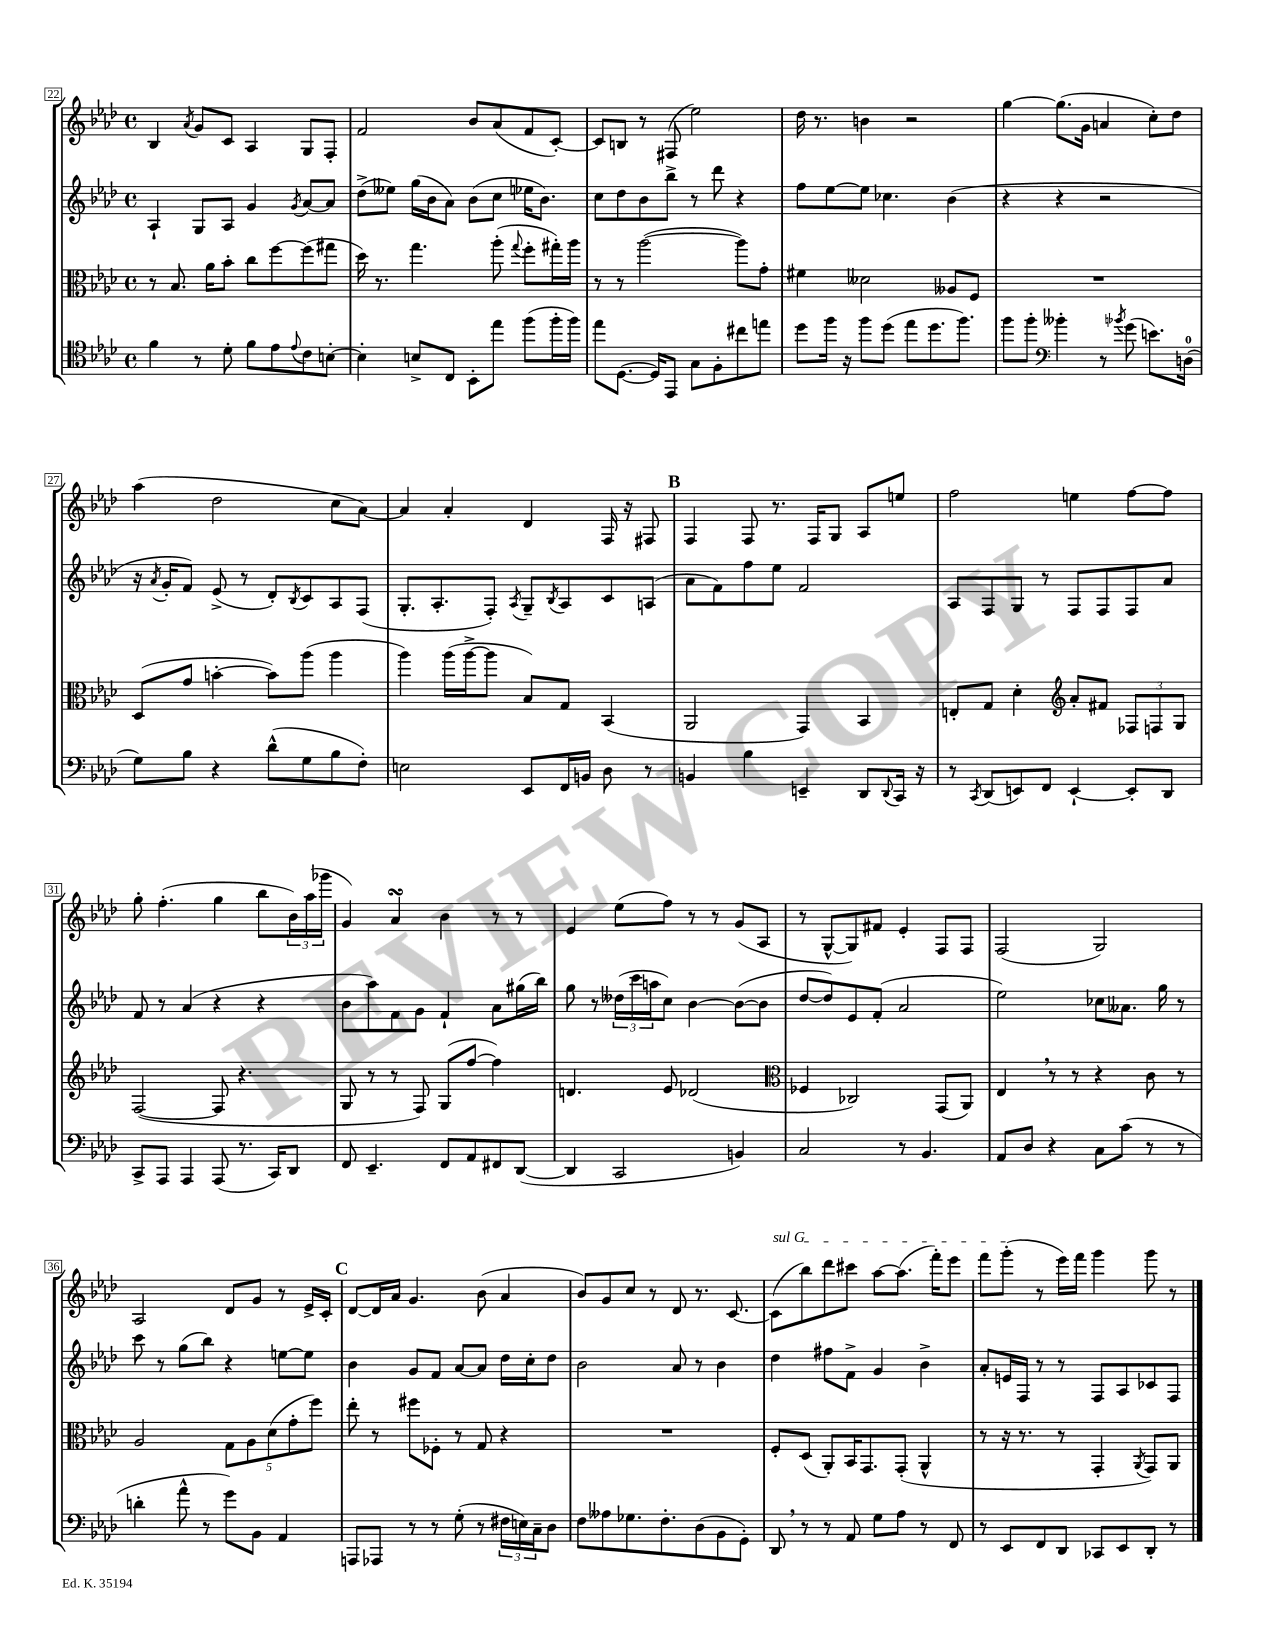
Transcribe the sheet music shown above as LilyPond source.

<<
\new StaffGroup <<
\new Staff = "s0" {
    \clef treble \key aes \major \defaultTimeSignature \time 4/4
    bes4 \acciaccatura { aes'8 } g'8 c'8 aes4 g8 f8-. |
    f'2 bes'8 aes'8( f'8 c'8~-.) |
    c'8 b8 r8 fis8( ees''2) |
    des''16 r8. b'4 r2 |
    g''4~ g''8.( g'16 a'4 c''8-.) des''8 |
    aes''4( des''2 c''8 aes'8~) |
    aes'4 aes'4-. des'4 f16 r16 fis8 |
    \mark \markup { \bold "B" } f4 f8 r8. f16 g8 aes8 e''8 |
    f''2 e''4 f''8~ f''8 |
    g''8-. f''4.-.( g''4 bes''8 \tuplet 3/2 { bes'16) aes''16( ges'''16 } |
    g'4) aes'4\turn bes'4 r8 r8 |
    ees'4 ees''8( f''8) r8 r8 g'8( aes8 |
    r8 g8~-^ g8) fis'8 ees'4-. f8 f8 |
    f2( g2) |
    aes2 des'8 g'8 r8 ees'16-> c'16-. |
    \mark \markup { \bold "C" } des'8~ des'16 aes'16 g'4. bes'8( aes'4 |
    bes'8) g'8 c''8 r8 des'8 r8. c'8.~ |
    \once \override TextSpanner.bound-details.left.text = \markup { \italic "sul G" } c'8\startTextSpan( bes''8) des'''8 cis'''8 aes''8~ aes''8.( f'''16-.) ees'''8 |
    f'''8 g'''8-.\stopTextSpan( r8 ees'''16) f'''16 g'''4 g'''8 r8 \bar "|." |
}
\new Staff = "s1" {
    \clef treble \key aes \major \defaultTimeSignature \time 4/4
    aes4-! g8 aes8 g'4 \acciaccatura { g'8 } aes'8~ aes'8 |
    des''8->( eeses''8) g''16( bes'16 aes'8) bes'8( c''8 ees''16 bes'8.) |
    c''8 des''8 bes'8 bes''8-> r8 des'''8 r4 |
    f''8 ees''8~ ees''8 ces''4. bes'4( |
    r4 r4 r2 |
    r16 \acciaccatura { aes'8 } g'16-. f'8) ees'8->( r8 des'8-.) \acciaccatura { bes8 } c'8 aes8 f8( |
    g8.-. aes8.-. f8-.) \acciaccatura { aes8 } g8-- \acciaccatura { bes8 } aes8 c'8 a8( |
    \mark \markup { \bold "B" } aes'8 f'8) f''8 ees''8 f'2 |
    aes8 f8 g8 r8 f8 f8 f8 aes'8 |
    f'8 r8 aes'4( r4 r4 |
    bes'8 aes''8) f'8 g'8 f'4-! aes'8 gis''16( bes''16) |
    g''8 r8 \tuplet 3/2 { deses''16( c'''16 a''16 } c''8) bes'4~ bes'8~( bes'8 |
    des''8~ des''8) ees'8 f'8-.( aes'2 |
    ees''2) ces''8 aeses'8. g''16 r8 |
    c'''8 r8 g''8( bes''8) r4 e''8~ e''8 |
    \mark \markup { \bold "C" } bes'4 g'8 f'8 aes'8~ aes'8 des''16 c''16-. des''8 |
    bes'2 aes'8 r8 bes'4 |
    des''4 fis''8 f'8-> g'4 bes'4-> |
    aes'8-. e'16 f16 r8 r8 f8 aes8 ces'8 f8 \bar "|." |
}
\new Staff = "s2" {
    \clef alto \key aes \major \defaultTimeSignature \time 4/4
    r8 bes8. aes'16 bes'8-. c''8 f''8~ f''8( gis''8 |
    des''16) r8. g''4. aes''8-.( \appoggiatura { g''8 } f''8-. gis''16-.) aes''16 |
    r8 r8 aes''2~( aes''8) g'8-. |
    fis'4 deses'2 aeses8 f8 |
    R1 |
    des8( g'8 b'4~-. b'8) aes''8( aes''4 |
    aes''4) aes''16( aes''16~-> aes''8 bes8) g8 bes,4( |
    \mark \markup { \bold "B" } aes,2 g,4) bes,4 |
    e8-. g8 des'4-. \clef treble aes'8-. fis'8 \tuplet 3/2 { fes8 f8 g8 } |
    f2~( f8 r4. |
    g8 r8 r8 f8) g8( f''8~ f''4) |
    d'4. ees'8 des'2( |
    \clef alto fes4 ces2) g,8( aes,8) |
    ees4 \breathe r8 r8 r4 c'8 r8 |
    aes2 \tuplet 5/4 { g8 aes8 des'8( g'8-. f''8) } |
    \mark \markup { \bold "C" } ees''8-. r8 fis''8 fes8-. r8 g8 r4 |
    R1 |
    f8-. des8( aes,8-.) bes,16 g,8. g,8-.( aes,4-^ |
    r8 r16 r8. r8 g,4-. \acciaccatura { aes,8 } g,8) aes,8 \bar "|." |
}
\new Staff = "s3" {
    \clef tenor \key aes \major \defaultTimeSignature \time 4/4
    f'4 r8 des'8-. f'8 ees'8 \appoggiatura { ees'8 } c'8 b8~-. |
    b4-. b8-> c8 bes,8-. ees''8 f''8( f''16-. f''16) |
    ees''8 des8.~( des16) ees,8 g8 f8-. cis''8 e''8 |
    des''8 f''16 r16 f''8 des''8( ees''8 des''8. f''8.) |
    f''8 f''8-. \clef bass beses'4-. r8 \acciaccatura { bes'8 } g'8( e'8.) d16-0( |
    g8) bes8 r4 des'8-^( g8 bes8 f8-.) |
    e2 ees,8 f,16 b,16 des8 r8 |
    \mark \markup { \bold "B" } b,4 bes4 e,4-- des,8 \appoggiatura { des,8 } c,16 r16 |
    r8 \acciaccatura { c,8 } des,8( e,8) f,8 e,4~-! e,8-. des,8 |
    c,8-> aes,,8 aes,,4 aes,,8( r8. c,16) des,8 |
    f,8 ees,4.-- f,8 aes,8 fis,8 des,8~( |
    des,4 c,2 b,4) |
    c2 r8 bes,4. |
    aes,8 des8 r4 c8 c'8( r8 r8 |
    d'4-. aes'8-^ r8 g'8) bes,8 aes,4 |
    \mark \markup { \bold "C" } a,,8 aes,,8 r8 r8 g8-.( r8 \tuplet 3/2 { fis16 e16) c16-- } des8 |
    f8 aeses8 ges8. f8.-. des8( bes,8 g,8-.) |
    des,8 \breathe r8 r8 aes,8 g8 aes8 r8 f,8 |
    r8 ees,8 f,8 des,8 ces,8 ees,8 des,8-. r8 \bar "|." |
}
>>
>>
\layout { \context { \Score currentBarNumber = #22 \override BarNumber.stencil = #(make-stencil-boxer 0.1 0.3 ly:text-interface::print) } }
